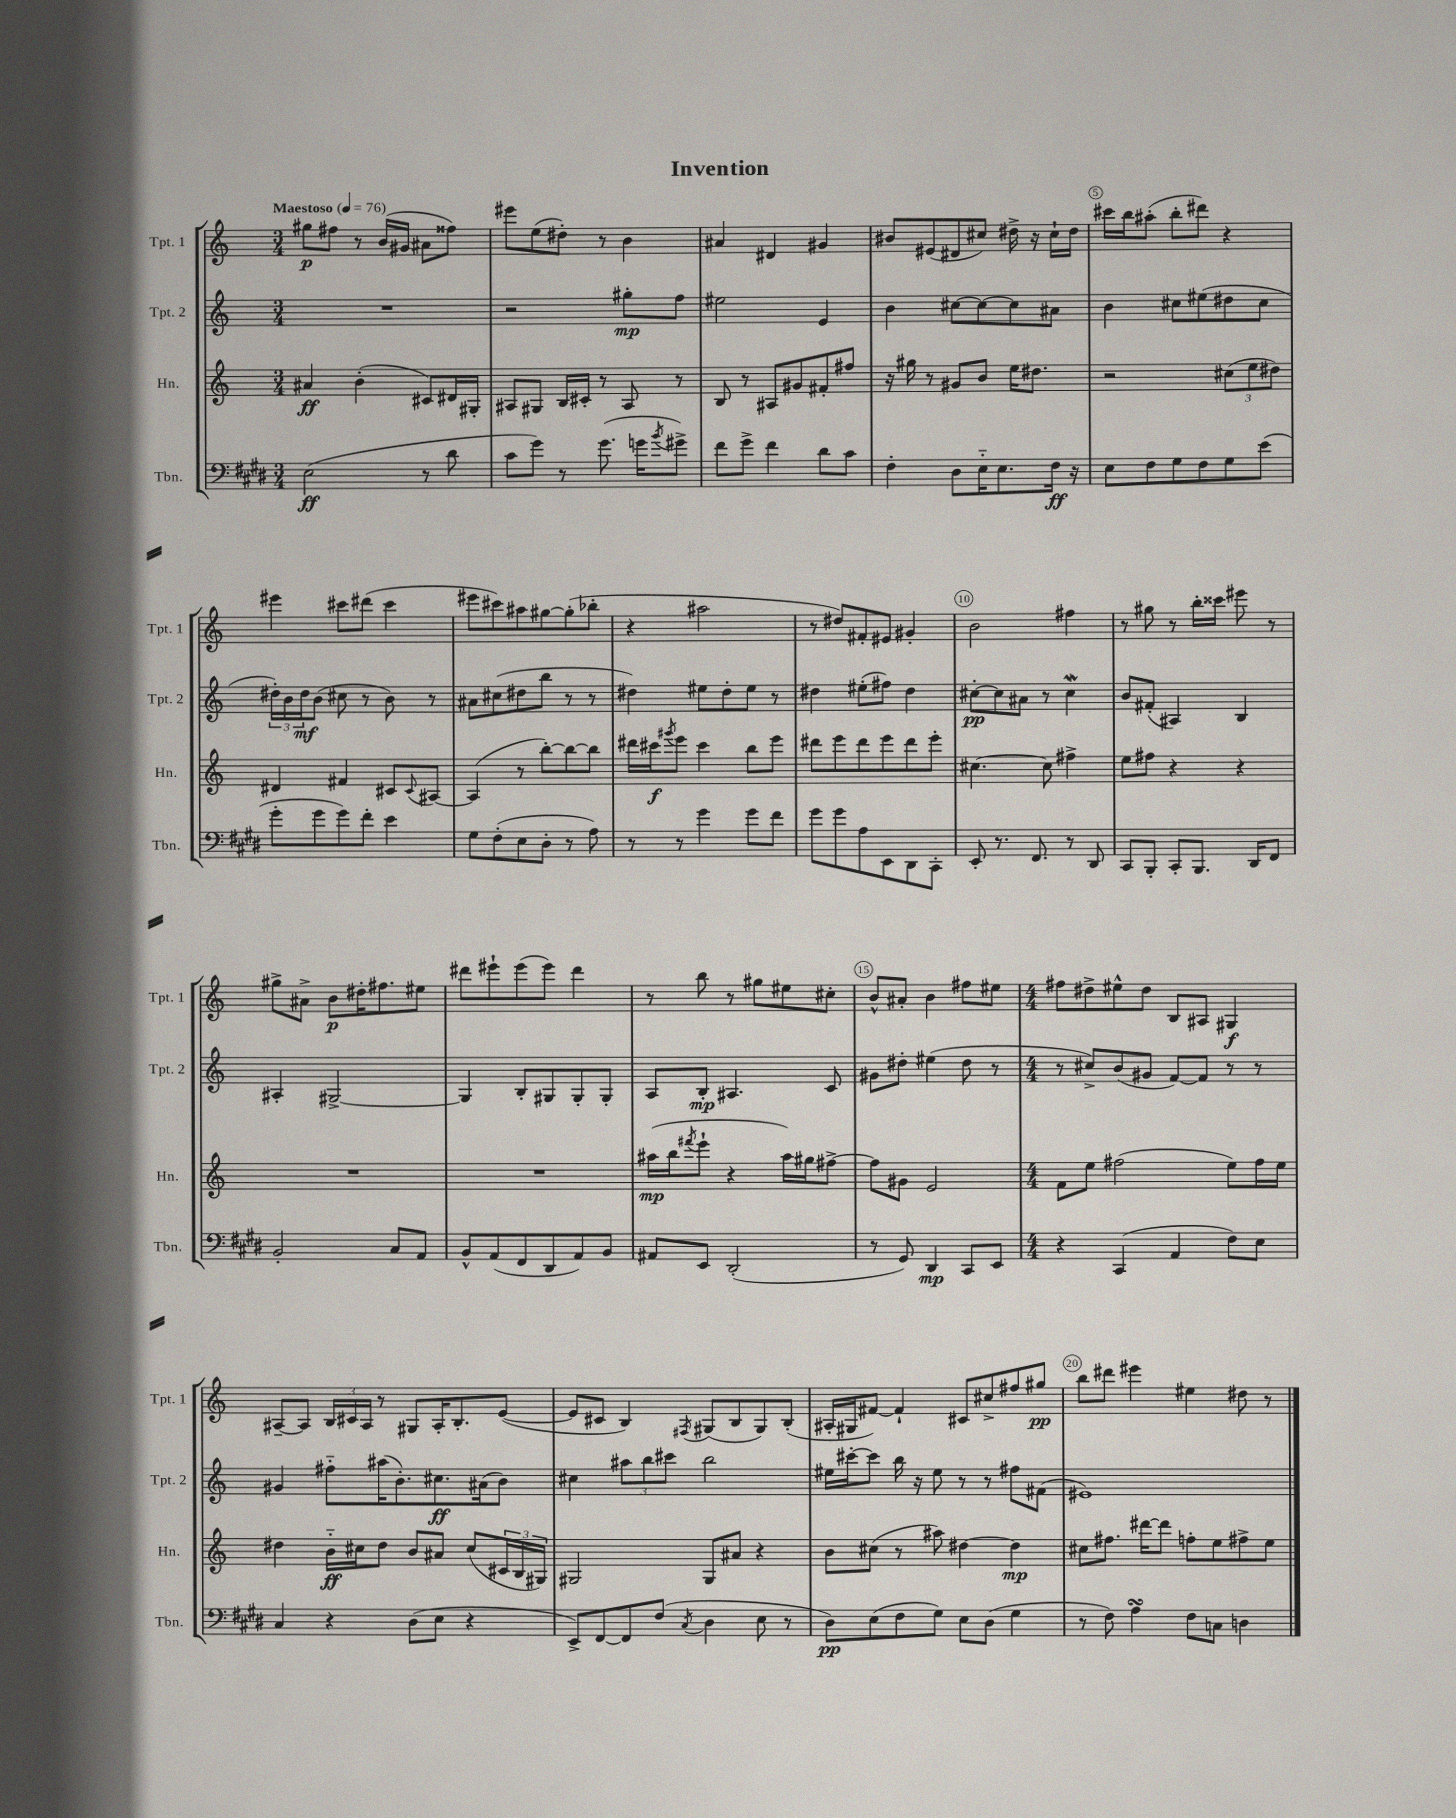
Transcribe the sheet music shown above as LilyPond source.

\header { title = "Invention" }
<<
\new StaffGroup <<
\new Staff = "s0" \with { instrumentName = "Tpt. 1" shortInstrumentName = "Tpt. 1" } {
    \clef treble \key c \major \numericTimeSignature \time 3/4 \tempo "Maestoso" 4 = 76
    gis''8\p fis''8 r8 b'16( gis'16 ais'8 fisis''8) |
    eis'''8 e''8( dis''8-.) r8 b'4 |
    ais'4 dis'4 gis'4 |
    bis'8 eis'8( dis'8 cis''8) dis''16-> r16 cis''16-! dis''16 |
    cis'''16 b''16 ais''8-.( b''8-. dis'''8) r4 |
    eis'''4 cis'''8 dis'''8( cis'''4 |
    eis'''8 cis'''8) ais''8 gis''8~ gis''8-.( bes''8-. |
    r4 ais''2 |
    r8 dis''8) fis'8-. eis'8 gis'4-. |
    b'2 fis''4 |
    r8 gis''8 r8 b''16-. cisis'''16 eis'''8 r8 |
    gis''8-> ais'8-> b'8\p dis''16-. fis''8. eis''8 |
    dis'''8 eis'''8-! eis'''8( eis'''8) dis'''4 |
    r8 b''8 r8 gis''8 eis''8 cis''8-. |
    b'8-^ ais'8-. b'4 fis''8 eis''8 |
    \numericTimeSignature \time 4/4 fis''8 dis''8-> eis''8-^ dis''8 b8 ais8 gis4\f |
    ais8~-- ais8 \tuplet 3/2 { b16 cis'16 ais16 } r8 gis8 ais16-. b8.-. e'8~( |
    e'8 cis'8 b4) \acciaccatura { fis8 } gis8( b8 gis8) b8-.( |
    ais16-. gis16 fis'8~) fis'4-! cis'8 cis''8-> fis''8 gis''8\pp |
    b''8 dis'''8 eis'''4 eis''4 dis''8 r8 \bar "|." |
}
\new Staff = "s1" \with { instrumentName = "Tpt. 2" shortInstrumentName = "Tpt. 2" } {
    \clef treble \key c \major \numericTimeSignature \time 3/4
    R2. |
    r2 gis''8-.\mp f''8 |
    eis''2 e'4 |
    b'4 cis''8~ cis''8~ cis''8 ais'8 |
    b'4 cis''8 eis''8( dis''8 cis''8 |
    \tuplet 3/2 { dis''16-.) b'16 dis''16\mf } b'8( cis''8 r8 b'8) r8 |
    ais'8 cis''8( dis''8 b''8 r8 r8 |
    dis''4) eis''8 dis''8-. eis''8 r8 |
    dis''4 eis''8-.( fis''8) dis''4 |
    cis''8~-.\pp cis''8 ais'8 r8 cis''4\mordent |
    b'8 fis'8-.( ais4) b4 |
    ais4-. gis2~-> |
    gis4 b8-. gis8 gis8-. gis8-. |
    a8 b8-.\mp ais4. c'8 |
    gis'8 dis''8-. eis''4( dis''8 r8 |
    \numericTimeSignature \time 4/4 r8 cis''8->) b'8( gis'8 f'8~) f'8 r8 r8 |
    gis'4 fis''8-_ ais''16( b'8.-.) cis''8.\ff ais'16( b'8) |
    cis''4 \tuplet 3/2 { ais''8 b''8 cis'''8 } b''2 |
    eis''16 cis'''16~-. cis'''8 b''16 r16 eis''8 r8 r8 fis''8 fis'8( |
    eis'1) \bar "|." |
}
\new Staff = "s2" \with { instrumentName = "Hn." shortInstrumentName = "Hn." } {
    \clef treble \key c \major \numericTimeSignature \time 3/4
    ais'4\ff b'4-.( cis'8) dis'16 gis16-. |
    ais8 gis8 b16 cis'16-. r8 ais8 r8 |
    b8 r8 ais8 gis'8 fis'8-. fis''8 |
    r16 gis''16 r8 gis'8 b'8 e''16 dis''8. |
    r2 \tuplet 3/2 { cis''8( e''8 dis''8) } |
    dis'4 fis'4 cis'8 \appoggiatura { cis'8 } ais8~ |
    ais4( r8 b''8~-.) b''8~ b''8 |
    dis'''16 cis'''16\f \acciaccatura { gis'''8 } e'''8 cis'''4 b''8 e'''8 |
    dis'''8 e'''8 dis'''8 e'''8 dis'''8 e'''8-. |
    cis''4.~ cis''8 fis''4-> |
    e''8 fis''8 r4 r4 |
    R2. |
    R2. |
    ais''16\mp( b''16 \acciaccatura { fis'''8 } e'''8-! r4 ais''16) gis''16 fis''8~-> |
    fis''8 gis'8 e'2 |
    \numericTimeSignature \time 4/4 f'8 e''8 fis''2( e''8) fis''16 e''16 |
    dis''4 b'16-_\ff cis''16 dis''8 b'8 ais'8 cis''8( \tuplet 3/2 { cis'16 b16 gis16) } |
    gis2 gis8 ais'8 r4 |
    b'8 cis''8( r8 ais''8) dis''4~ dis''4\mp |
    cis''8 fis''8. dis'''16~ dis'''8 f''8-. e''8 fis''8-> e''8 \bar "|." |
}
\new Staff = "s3" \with { instrumentName = "Tbn." shortInstrumentName = "Tbn." } {
    \clef bass \key e \major \numericTimeSignature \time 3/4
    e2\ff( r8 dis'8 |
    cis'8 gis'8) r8 gis'8.( g'16 \acciaccatura { b'8 } gis'8->) |
    fis'8 gis'8-> fis'4 dis'8 cis'8 |
    fis4-. dis8 e16-_ e8. fis16\ff r16 |
    e8 fis8 gis8 fis8 gis8 e'8( |
    gis'8-. gis'8 gis'8) fis'8-. e'4 |
    gis8 fis8-.( e8 dis8-. r8 a8) |
    r8 r8 gis'4 gis'8 fis'8 |
    gis'8 gis'8 a8 e,8 dis,8 cis,8-. |
    e,8-. r8. fis,8. r8 dis,8 |
    cis,8 b,,8-. cis,8-. b,,8. dis,16 fis,8 |
    b,2-. cis8 a,8 |
    b,8-^ a,8( fis,8 dis,8 a,8) b,8 |
    ais,8 e,8 dis,2-.( |
    r8 gis,8) dis,4\mp cis,8 e,8 |
    \numericTimeSignature \time 4/4 r4 cis,4( a,4 fis8) e8 |
    cis4 r4 dis8( e8 r4 |
    e,8->) fis,8~ fis,8 fis8( \acciaccatura { cis8 } dis4 e8 r8 |
    dis8\pp) e8( fis8 gis8) e8 dis8( gis4 |
    r8 fis8) a4\turn fis8 c8 d4 \bar "|." |
}
>>
>>
\layout { \context { \Score \override BarNumber.break-visibility = ##(#f #t #t) barNumberVisibility = #(every-nth-bar-number-visible 5) \override BarNumber.stencil = #(make-stencil-circler 0.1 0.3 ly:text-interface::print) } }
